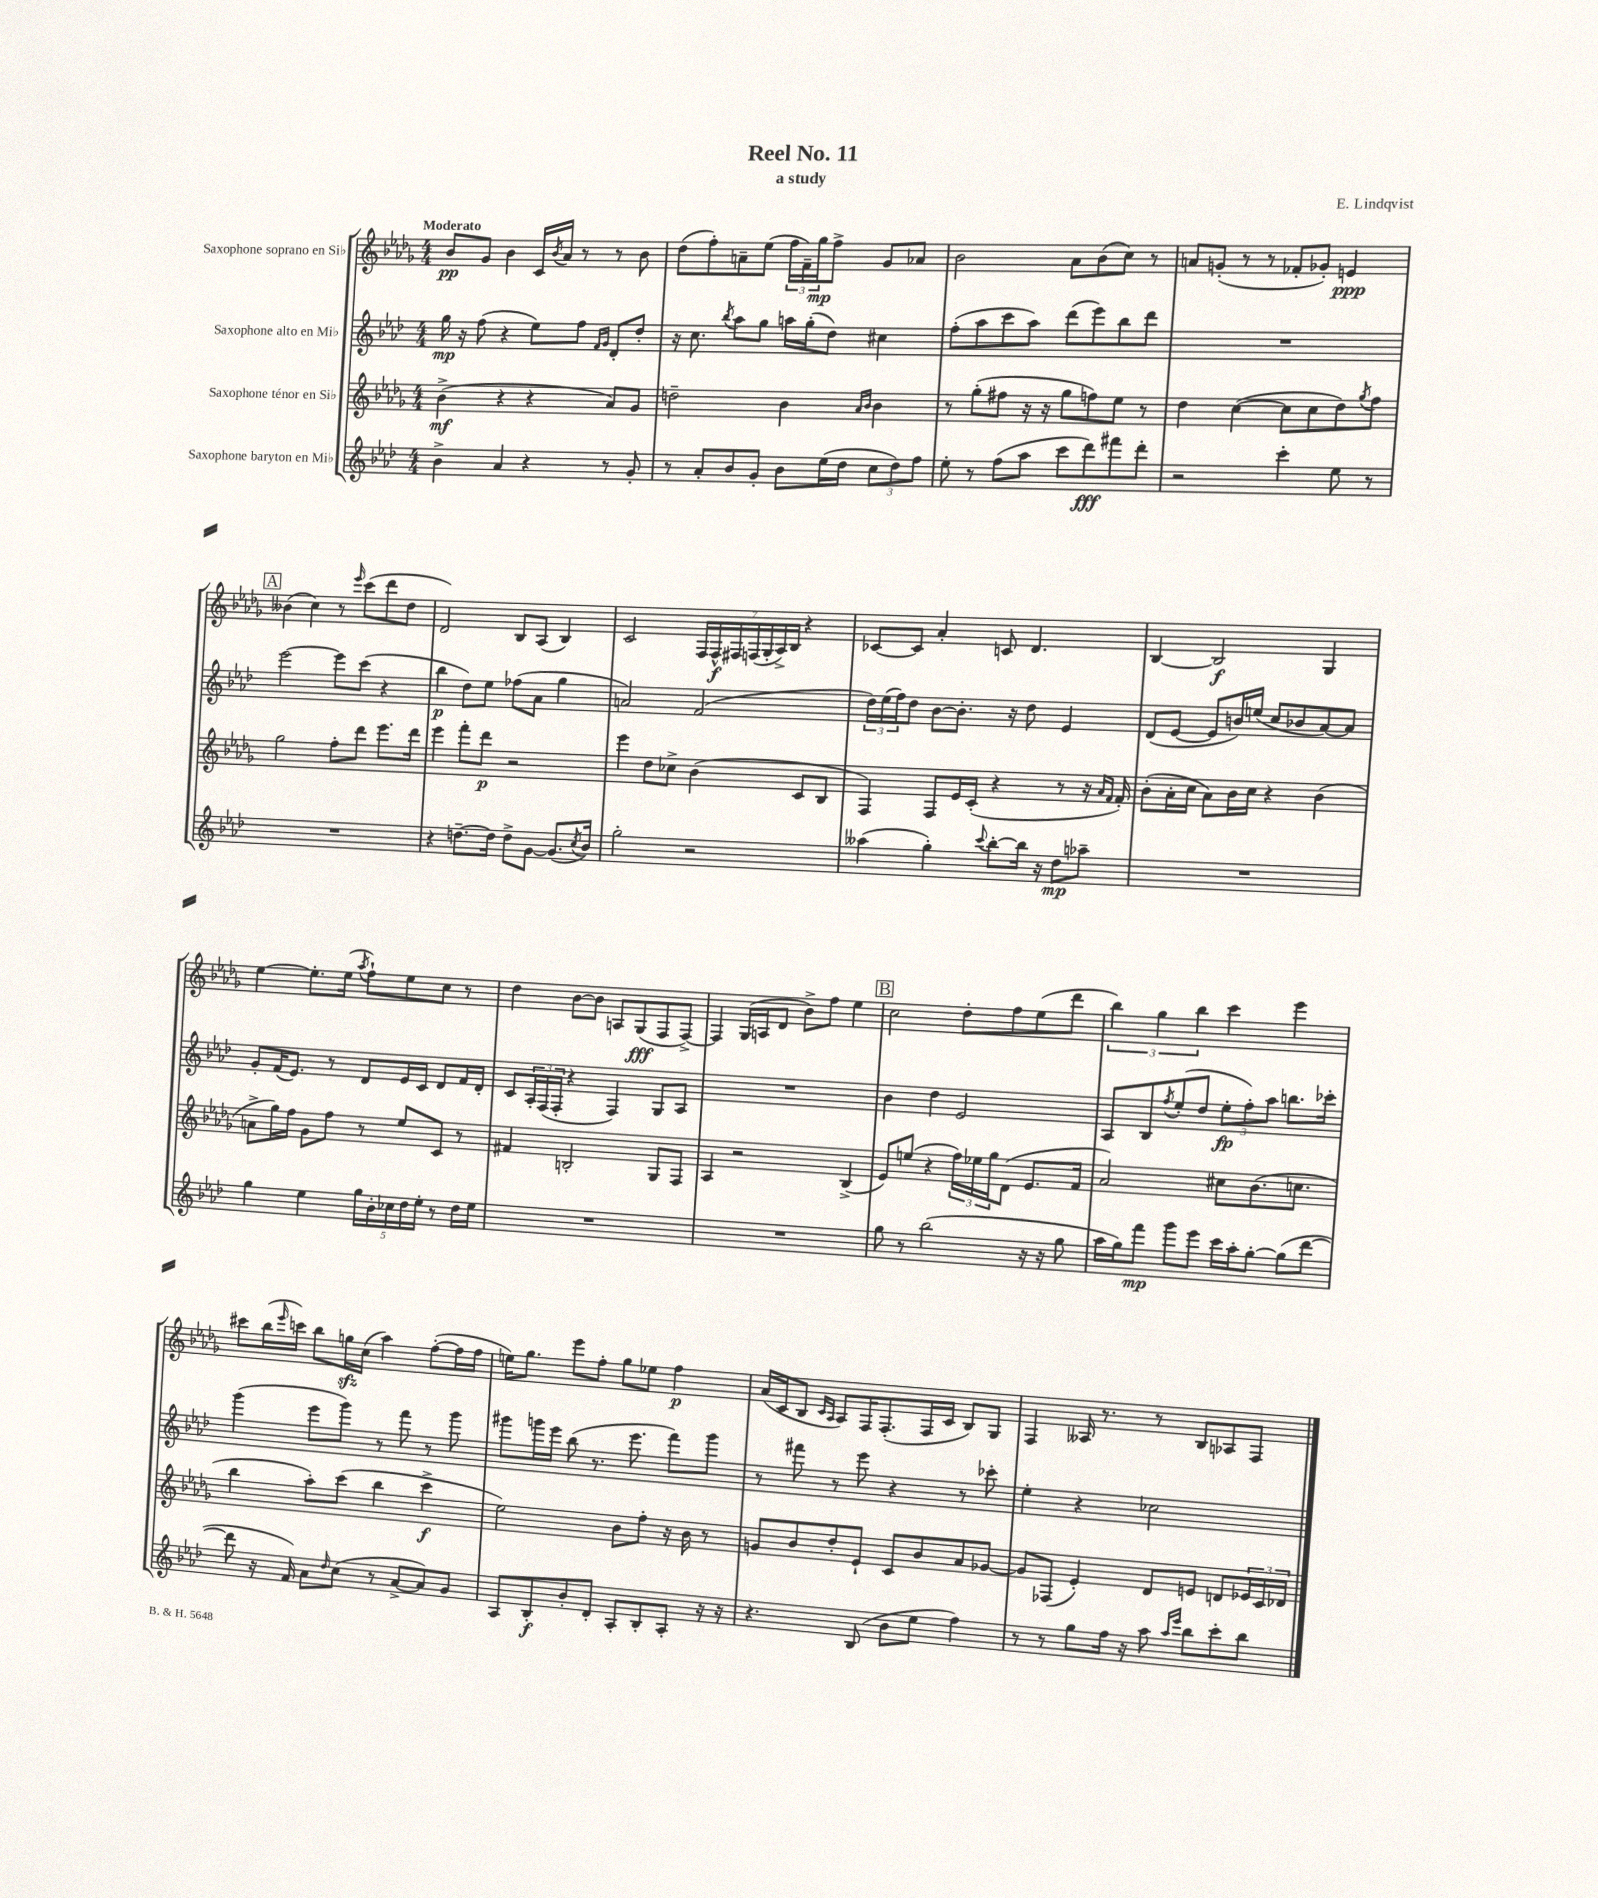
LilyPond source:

\header { title = "Reel No. 11" composer = "E. Lindqvist" subtitle = "a study" }
<<
\new StaffGroup <<
\new Staff = "s0" \with { instrumentName = "Saxophone soprano en Sib" } {
    \clef treble \key des \major \numericTimeSignature \time 4/4 \tempo "Moderato"
    bes'8\pp ges'8 bes'4 c'16 \acciaccatura { bes'8 } aes'16 r8 r8 bes'8 |
    des''8( f''8-.) a'8-- ees''8( \tuplet 3/2 { f''16 f'16--) ges''16\mp } f''8-> ges'8 aes'8 |
    bes'2 aes'8 bes'8( c''8) r8 |
    a'8 g'8-.( r8 r8 fes'8-. ges'8-.) e'4\ppp |
    \mark \markup { \box "A" } beses'4( c''4) r8 \grace { ees'''16 } c'''8( des'''8 des''8 |
    des'2) bes8 aes8( bes4) |
    c'2 \tuplet 7/4 { f16 f16-^\f fis16 f16( ges16-. aes16->) bes16 } r4 |
    ces'8~ ces'8 aes'4-. c'8 des'4. |
    bes4~ bes2\f ges4 |
    ees''4~ ees''8.-. ees''16( \acciaccatura { aes''8 } f''8-!) ees''8 c''8 r8 |
    des''4 bes'8~ bes'8 a8 ges8\fff( f8 f8~->) |
    f4 ges16( a16 des'8 bes'8->) f''8 ees''4 |
    \mark \markup { \box "B" } c''2 des''8-. f''8 ees''8( des'''8 |
    \tuplet 3/2 { bes''4) ges''4 bes''4 } c'''4 ees'''4 |
    cis'''8 bes''16( \grace { ees'''16 } c'''16) bes''8 g''16\sfz c''16( aes''4) f''8~-.( f''16 f''16 |
    e''16) ges''8. ees'''8 f''8-. ges''8 ees''8 f''4\p |
    aes'16( c'16 bes8 \grace { c'16 aes16 } aes8) f16 f8.-.( f16 c'16 bes8) ges8 |
    f4 aeses16 r8. r8 bes8 aes8 f8 \bar "|." |
}
\new Staff = "s1" \with { instrumentName = "Saxophone alto en Mib" } {
    \clef treble \key aes \major \numericTimeSignature \time 4/4
    g''16\mp r16 f''8( r4 ees''8) f''8 \grace { f'16 g'16 } des'8-. des''8-. |
    r16 c''8. \acciaccatura { bes''8 } aes''8 g''8 a''16 g''16-.( des''8) cis''4 |
    f''8-.( aes''8 c'''8 aes''8) des'''8( ees'''8) bes''8 des'''8 |
    R1 |
    \mark \markup { \box "A" } ees'''2~ ees'''8 c'''8( r4 |
    bes''4\p des''8) ees''8 fes''8( aes'8 g''4 |
    a'2) f'2( |
    \tuplet 3/2 { des''16) ees''16( f''16) } des''8 bes'8~ bes'8.-. r16 des''8 ees'4 |
    des'8( ees'8~ ees'8 b'16) e''16( c''8 bes'8 aes'8~) aes'8 |
    g'8-. f'16( ees'8.) r8 des'8 ees'16 c'16 des'8 f'16 des'16-. |
    c'8 \tuplet 3/2 { aes16-. f16( f16-. } r4 f4) g8 aes8 |
    R1 |
    \mark \markup { \box "B" } bes'4 des''4 ees'2 |
    aes8 bes8 \acciaccatura { f''8 } ees''8-.( des''8 \tuplet 3/2 { ees''8-.\fp f''8-.) aes''8 } b''8. ces'''16-. |
    g'''4( ees'''8 g'''8) r8 f'''8 r8 g'''8 |
    gis'''8 g'''16 ees'''16 bes''8( r8. ees'''8. f'''8) g'''8 |
    r8 fis'''8 r8 ees'''8 r4 r8 ces'''8-. |
    ees''4-. r4 ces''2 \bar "|." |
}
\new Staff = "s2" \with { instrumentName = "Saxophone ténor en Sib" } {
    \clef treble \key des \major \numericTimeSignature \time 4/4
    bes'4->\mf( r4 r4 aes'8) ges'8 |
    d''2-- bes'4 \grace { aes'16 bes'16 } bes'4 |
    r8 ges''8-.( fis''8 r16 r16 ges''8 f''8) ees''8 r8 |
    des''4 c''4~( c''8 c''8 des''8) \acciaccatura { ges''8 } f''8 |
    \mark \markup { \box "A" } ges''2 f''8-. des'''8 ees'''8. des'''16 |
    ees'''4 f'''8-. des'''8\p r2 |
    ees'''4 des''8 ces''8-> bes'4( c'8 bes8 |
    f4) f8 ees'16 c'16-.( r4 r8 r16 \grace { aes'16 f'16 } f'16-.) |
    bes'8-.( aes'16-. c''16 aes'8) bes'16 c''16 r4 bes'4( |
    a'8-> ges''16) f''16 ges'8 f''8 r8 ees''8 c'8 r8 |
    fis'4 b2-. ges8 f8 |
    aes4 r2 bes4->( |
    \mark \markup { \box "B" } ees'8) e''8( r4 \tuplet 3/2 { f''16) ees''16 ges''16 } des'8( ees'8. f'16 |
    aes'2) cis''8 bes'8.( c''8. |
    bes''4 aes''8-.) c'''8( bes''4 c'''4->\f |
    ees''2) bes'8 f''8-. r16 bes'16 r8 |
    g'8 bes'8 des''8-. ees'8-! c'8 bes'8 aes'8 ges'8~ |
    ges'8 fes8( ees'4-.) des'8 e'8 d'8 \tuplet 3/2 { ees'16 c'16 des'16 } \bar "|." |
}
\new Staff = "s3" \with { instrumentName = "Saxophone baryton en Mib" } {
    \clef treble \key aes \major \numericTimeSignature \time 4/4
    bes'4-> aes'4 r4 r8 g'8-. |
    r8 aes'8-. bes'8 g'8-. bes'8 ees''16( des''16 \tuplet 3/2 { c''8 des''8) f''8 } |
    ees''8-. r8 f''8( aes''8 c'''8 des'''8\fff) fis'''8 des'''8-. |
    r2 c'''4-. ees''8 r8 |
    \mark \markup { \box "A" } R1 |
    r4 d''8.~-- d''16 d''8-> g'8~ g'8.( \acciaccatura { c''8 } bes'16) |
    g''2-. r2 |
    aeses''4( g''4-.) \appoggiatura { c'''8 } bes''8~-. bes''16 r16 des''8\mp aes''8-- |
    R1 |
    g''4 ees''4 \tuplet 5/4 { g''16 bes'16-. ces''16 des''16 ees''16-. } r8 des''16 ees''16 |
    R1 |
    R1 |
    \mark \markup { \box "B" } g''8 r8 bes''2( r16 r16 g''8 |
    aes''16 g''16) f'''8\mp g'''8 ees'''8 c'''16 aes''16-. g''8~-. g''8( des'''8~ |
    des'''8 r16 f'16) aes'8 \grace { des''16 } c''8( r8 aes'8~-> aes'8) g'8 |
    aes8 bes8-.\f bes'8-. des'8-. aes8-. bes8-. aes8-. r16 r16 |
    r4. bes8( bes'8 ees''8 f''4) |
    r8 r8 g''8 f''16 r16 aes''8 \grace { aes''16 ees'''16 } bes''8 c'''8-. bes''8 \bar "|." |
}
>>
>>
\layout { \context { \Score \remove "Bar_number_engraver" } }
